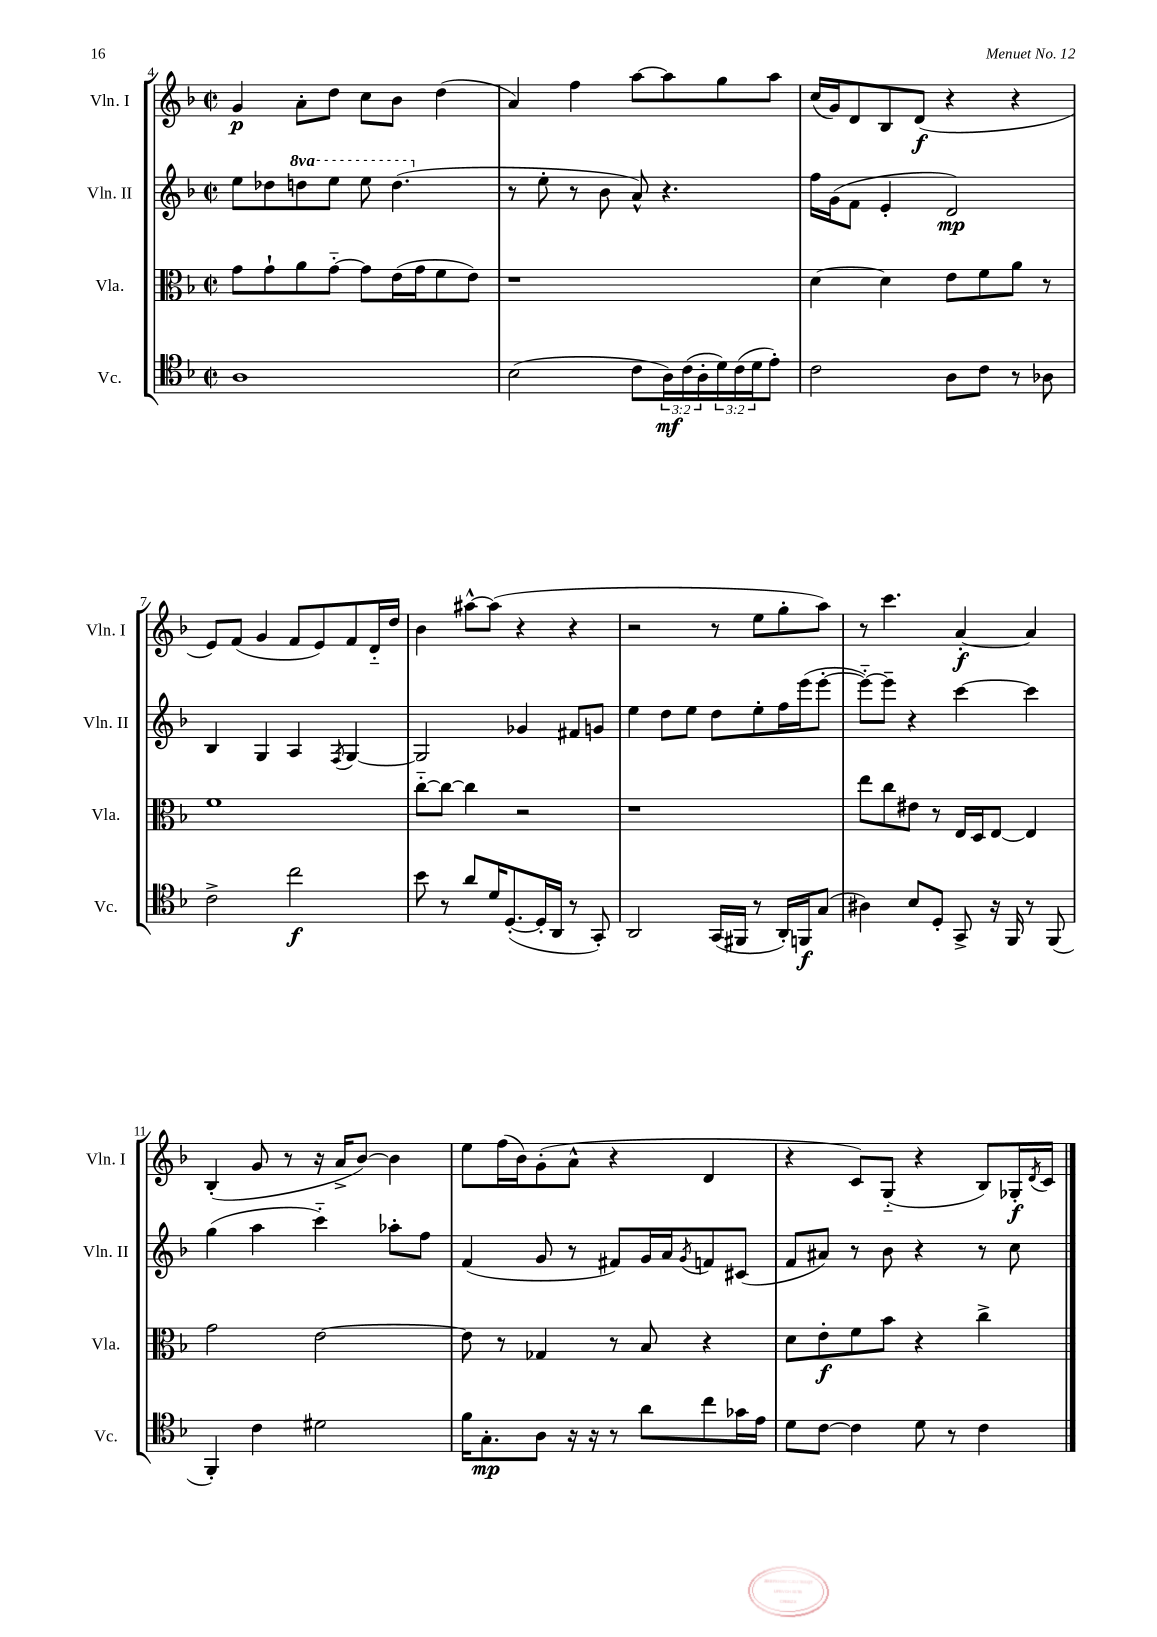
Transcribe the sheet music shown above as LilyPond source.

<<
\new StaffGroup <<
\new Staff = "s0" \with { instrumentName = "Vln. I" shortInstrumentName = "Vln. I" } {
    \clef treble \key f \major \defaultTimeSignature \time 2/2
    g'4\p a'8-. d''8 c''8 bes'8 d''4( |
    a'4) f''4 a''8~ a''8 g''8 a''8 |
    c''16( g'16) d'8 bes8 d'8\f( r4 r4 |
    e'8) f'8( g'4 f'8 e'8) f'8 d'16-_ d''16 |
    bes'4 ais''8~-^ ais''8( r4 r4 |
    r2 r8 e''8 g''8-. a''8) |
    r8 c'''4. a'4~-.\f a'4 |
    bes4-.( g'8 r8 r16 a'16-> bes'8~) bes'4 |
    e''8 f''16( bes'16) g'8-.( a'8-^ r4 d'4 |
    r4 c'8) g8-_( r4 bes8) ges16-.\f \acciaccatura { d'8 } c'16 \bar "|." |
}
\new Staff = "s1" \with { instrumentName = "Vln. II" shortInstrumentName = "Vln. II" } {
    \clef treble \key f \major \defaultTimeSignature \time 2/2 \set Staff.ottavationMarkups = #ottavation-simple-ordinals
    e''8 des''8 \ottava #1 d'''!8 e'''8 e'''8 d'''4.( \ottava #0 |
    r8 e''8-. r8 bes'8 a'8-^) r4. |
    f''16 g'16( f'8 e'4-. d'2\mp) |
    bes4 g4 a4 \acciaccatura { f8 } g4~ |
    g2 ges'4 fis'8 g'8 |
    e''4 d''8 e''8 d''8 e''8-. f''16 e'''16( e'''8~-. |
    e'''8~-_) e'''8-- r4 c'''4~ c'''4 |
    g''4( a''4 c'''4-_) aes''8-. f''8 |
    f'4( g'8 r8 fis'8) g'16 a'16 \acciaccatura { g'8 } f'8 cis'8( |
    f'8 ais'8) r8 bes'8 r4 r8 c''8 \bar "|." |
}
\new Staff = "s2" \with { instrumentName = "Vla." shortInstrumentName = "Vla." } {
    \clef alto \key f \major \defaultTimeSignature \time 2/2
    g'8 g'8-! a'8 g'8~-_ g'8 e'16( g'16 f'8 e'8) |
    r1 |
    d'4~ d'4 e'8 f'8 a'8 r8 |
    f'1 |
    c''8~-_ c''8~ c''4 r2 |
    r1 |
    e''8 c''8 eis'8 r8 e16 d16 e8~ e4 |
    g'2 e'2~ |
    e'8 r8 ges4 r8 bes8 r4 |
    d'8 e'8-.\f f'8 bes'8 r4 c''4-> \bar "|." |
}
\new Staff = "s3" \with { instrumentName = "Vc." shortInstrumentName = "Vc." } {
    \clef tenor \key f \major \defaultTimeSignature \time 2/2 \override Staff.TupletNumber.text = #tuplet-number::calc-fraction-text
    a1 |
    bes2( c'8 \tuplet 3/2 { a16\mf) c'16( a16-. } \tuplet 3/2 { d'16) c'16( d'16 } e'8-.) |
    c'2 a8 c'8 r8 aes8 |
    c'2-> c''2\f |
    bes'8 r8 a'8 d'16 d8.~-.( d16-. a,16 r8 g,8-.) |
    a,2 g,16( fis,16 r8 a,16-.) f,16\f g8( |
    ais4) bes8 d8-. g,8-> r16 f,16 r8 f,8( |
    f,4-.) c'4 dis'2 |
    f'16 g8.-.\mp a8 r16 r16 r8 a'8 c''8 ges'16 e'16 |
    d'8 c'8~ c'4 d'8 r8 c'4 \bar "|." |
}
>>
>>
\layout { \context { \Score currentBarNumber = #4 } }
